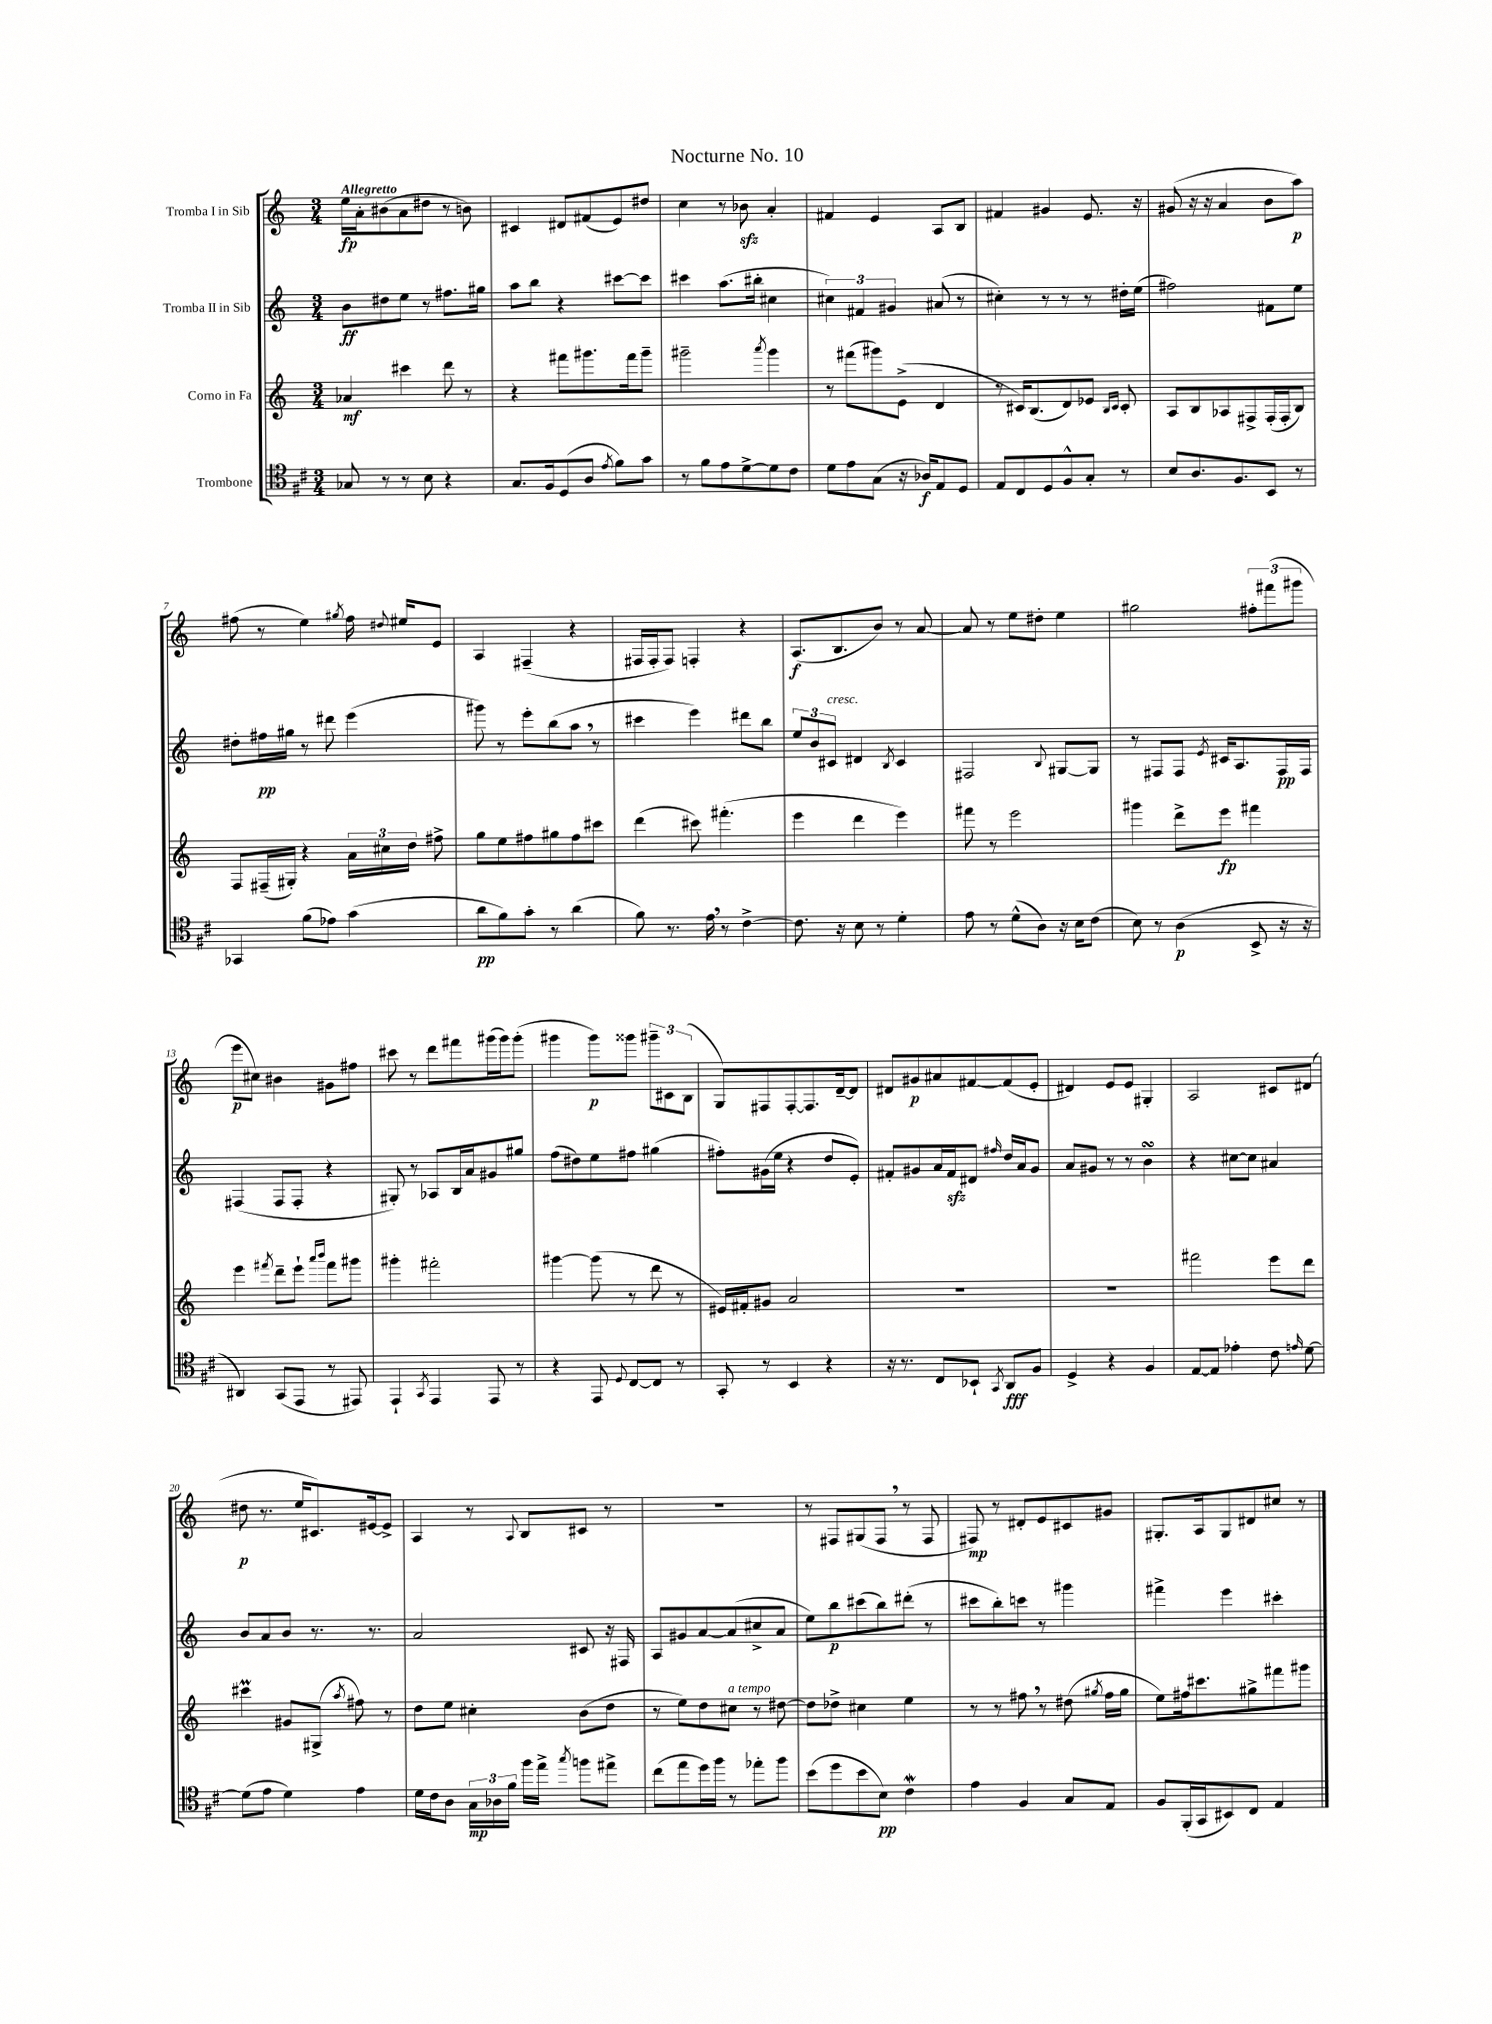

**kern	**dynam	**kern	**dynam	**kern	**dynam	**kern	**dynam
*part4	*part4	*part3	*part3	*part2	*part2	*part1	*part1
*staff4	*staff4	*staff3	*staff3	*staff2	*staff2	*staff1	*staff1
*I"Trombone	*	*I"Corno in Fa	*	*I"Tromba II in Sib	*	*I"Tromba I in Sib	*
*clefC4	*	*clefG2	*	*clefG2	*	*clefG2	*
*k[f#c#]	*	*k[]	*	*k[]	*	*k[]	*
*M3/4	*	*M3/4	*	*M3/4	*	*M3/4	*
=1	=1	=1	=1	=1	=1	=1	=1
!	!	!	!	!	!	!LO:TX:a:B:t=Allegretto	!
8G-X/	.	4a-X/	mf	8b\L	ff	16ee\LL	fp
.	.	.	.	.	.	16a'\J	.
8r	.	.	.	8dd#X\	.	(8b#X\	.
8r	.	4ccc#X\	.	8ee\J	.	8a\	.
8B\	.	.	.	8r	.	8dd#X\J	.
4r	.	8ddd\	.	8.ff#X\L	.	8r	.
.	.	8r	.	.	.	8bn\)	.
.	.	.	.	16gg#X\Jk	.	.	.
=2	=2	=2	=2	=2	=2	=2	=2
8.G/L	.	4r	.	8aa\L	.	4c#X/	.
.	.	.	.	8bb\J	.	.	.
16F#/k	.	.	.	.	.	.	.
(8D/	.	8fff#X\L	.	4r	.	8d#X/L	.
8A/J	.	8.ggg#X\	.	.	.	(8f#X/	.
8qe/	.	.	.	.	.	.	.
8f#\L)	.	.	.	[8ccc#X\L	.	8e/)	.
.	.	16fff#\k	.	.	.	.	.
8g\J	.	8ggg#~\J	.	8ccc#\J]	.	8dd#X/J	.
=3	=3	=3	=3	=3	=3	=3	=3
8r	.	2ggg#X~\	.	4ccc#X\	.	4cc\	.
8f#\L	.	.	.	.	.	.	.
8e\	.	.	.	(8.aa\L	.	8r	.
[8d^\	.	.	.	.	.	8b-Xzz\	.
.	.	.	.	16bb#X'\Jk	.	.	.
.	.	8qaaa/	.	.	.	.	.
8d\]	.	4ggg#\	.	4cc#X\	.	4a'/	.
8c#\J	.	.	.	.	.	.	.
=4	=4	=4	=4	=4	=4	=4	=4
8d\L	.	8r	.	6cc#X\)	.	4f#X/	.
8e\	.	(8fff#X\L	.	.	.	.	.
.	.	.	.	6f#X/	.	.	.
(8G\J	.	8ggg#X\)	.	.	.	4e/	.
.	.	.	.	6g#X/	.	.	.
16r	.	(8e^\J	.	.	.	.	.
16A-X/KL)	f	.	.	.	.	.	.
8E/	.	4d/	.	(8a#X/	.	8A/L	.
8D/J	.	.	.	8r	.	8B/J	.
=5	=5	=5	=5	=5	=5	=5	=5
8E/L	.	8r	.	4cc#X'\)	.	4f#X/	.
8C#/	.	16c#X/KL)	.	.	.	.	.
.	.	(8.B/	.	.	.	.	.
8D/	.	.	.	8r	.	4g#X/	.
8F#^^/	.	8d/)	.	8r	.	.	.
8G'/J	.	8e-X/J	.	8r	.	8.e/	.
.	.	16qqB/LL	.	.	.	.	.
.	.	16qqc#/JJ	.	.	.	.	.
8r	.	8c#'/	.	16dd#X'\LL	.	.	.
.	.	.	.	(16ee\JJ	.	16r	.
=6	=6	=6	=6	=6	=6	=6	=6
8B/L	.	8A/L	.	2ff#X\)	.	(8g#X/	.
8.A/	.	8B/	.	.	.	16r	.
.	.	.	.	.	.	16r	.
.	.	8A-X/	.	.	.	4a/	.
8.F#/	.	.	.	.	.	.	.
.	.	8F#X^/	.	.	.	.	.
8BB/J	.	(16F#'/L	.	8f#X\L	.	8b\L	.
.	.	16F#'/J	.	.	.	.	.
8r	.	8B/J)	.	8ee\J	.	8aa\J)	p
!!LO:LB:g=z
=7	=7	=7	=7	=7	=7	=7	=7
4GG-X/	.	8F/L	.	8dd#X'\L	.	(8ff#X\	.
.	.	(16F#X~/L	.	16ff#X\L	pp	8r	.
.	.	16G#X'/JJ)	.	16gg#X\JJ	.	.	.
(8f#\L	.	4r	.	8r	.	4ee\)	.
8e-X\J)	.	.	.	8ddd#X\	.	.	.
.	.	.	.	.	.	8qgg#X/	.
(4g\	.	24a\LL	.	(4eee\	.	16ff#\	.
.	.	24cc#X\	.	.	.	.	.
.	.	.	.	.	.	8qqdd#X/	.
.	.	.	.	.	.	16ee#X/KL	.
.	.	24dd\JJ	.	.	.	.	.
.	.	8ff#X^\	.	.	.	8e/J	.
=8	=8	=8	=8	=8	=8	=8	=8
8a\L	pp	8gg\L	.	8ggg#X\)	.	4A/	.
8f#\)	.	8ee\	.	8r	.	.	.
8g'\J	.	8ff#X\	.	8eee'\L	.	(4F#X~/	.
8r	.	8gg#X\	.	(8bb\	.	.	.
(4a\	.	8ff#\	.	8aa,\J	.	4r	.
.	.	8ccc#X\J	.	8r	.	.	.
=9	=9	=9	=9	=9	=9	=9	=9
8f#\)	.	(4ddd\	.	4ccc#X\	.	16F#X/LL	.
.	.	.	.	.	.	16F#'/J	.
8.r	.	.	.	.	.	8F#/J)	.
.	.	8ccc#X\)	.	4eee\)	.	4Fn'/	.
16e,\	.	.	.	.	.	.	.
8r	.	(4.fff#X'\	.	.	.	.	.
[4c#^\	.	.	.	8ddd#X\L	.	4r	.
.	.	.	.	8bb\J	.	.	.
=10	=10	=10	=10	=10	=10	=10	=10
8.c#\]	.	4eee\	.	12ee/L	.	(8.A/L	f
.	.	.	.	12b/	.	.	.
!	!	!	!	!LO:TX:a:i:t=cresc.	!	!	!
.	.	.	.	12c#X/J	.	.	.
16r	.	.	.	.	.	8.B/	.
8B\	.	4ddd\	.	4d#X/	.	.	.
8r	.	.	.	.	.	8b/J)	.
.	.	.	.	8qB/	.	.	.
4d'\	.	4eee\)	.	4c#/	.	8r	.
.	.	.	.	.	.	[8a/	.
=11	=11	=11	=11	=11	=11	=11	=11
8e\	.	8fff#X\	.	2F#X/	.	8a/]	.
8r	.	8r	.	.	.	8r	.
(8d^^\L	.	2eee\	.	.	.	8ee\L	.
8A\J)	.	.	.	.	.	8dd#X'\J	.
.	.	.	.	8qqB/	.	.	.
16r	.	.	.	[8G#X/L	.	4ee\	.
16B\KL	.	.	.	.	.	.	.
(8c#\J	.	.	.	8G#/J]	.	.	.
=12	=12	=12	=12	=12	=12	=12	=12
8B\)	.	4ggg#X\	.	8r	.	2gg#X\	.
8r	.	.	.	8F#X/L	.	.	.
(4A\	p	8ddd^\L	.	8F#/J	.	.	.
.	.	.	.	8qe/	.	.	.
.	.	8eee\J	fp	16c#X/KL	.	.	.
.	.	.	.	8.A/	.	.	.
8BB^/	.	4fff#X\	.	.	.	12ff#X'\L	.
.	.	.	.	.	.	(12fff#X\	.
16r	.	.	.	16F#/L	pp	.	.
.	.	.	.	.	.	12ggg#X\J	.
16r	.	.	.	16F#/JJ	.	.	.
!!LO:LB:g=z
=13	=13	=13	=13	=13	=13	=13	=13
4AA#X/)	.	4eee\	.	(4F#X/	.	8eee\L	p
.	.	.	.	.	.	8cc#X\J)	.
.	.	8qfff#X/	.	.	.	.	.
(8GG/L	.	8ddd~\L	.	8F#/L	.	4b#X\	.
8EE/J	.	8eee`\J	.	8F#'/J	.	.	.
.	.	16qqaaa/LL	.	.	.	.	.
.	.	16qqbbb/JJ	.	.	.	.	.
8r	.	8fff#\L	.	4r	.	8g#X\L	.
8EE#X/)	.	8ggg#X\J	.	.	.	8ff#X\J	.
=14	=14	=14	=14	=14	=14	=14	=14
4EE`/	.	4ggg#X'\	.	8G#X'/)	.	8ccc#X\	.
.	.	.	.	8r	.	8r	.
8qGG/	.	.	.	.	.	.	.
4EE/	.	2fff#X'\	.	8A-X/L	.	8ddd\L	.
.	.	.	.	16B/L	.	8fff#X\	.
.	.	.	.	16a/J	.	.	.
8EE/	.	.	.	8g#X/	.	(16ggg#X\L	.
.	.	.	.	.	.	16ggg#\J)	.
8r	.	.	.	8gg#X/J	.	(8ggg#'\J	.
=15	=15	=15	=15	=15	=15	=15	=15
4r	.	[4ggg#X\	.	(8ff\L	.	4ggg#X\	.
.	.	.	.	8dd#X\)	.	.	.
8EE/	.	(8ggg#\]	.	8ee\	.	8ggg#\L)	p
8qqD/	.	.	.	.	.	.	.
[8C#/L	.	8r	.	8ff#X\J	.	8ggg##X\J	.
8C#/J]	.	8ddd\	.	(4gg#X\	.	12ggg#X~\L	.
.	.	.	.	.	.	12c#X\	.
8r	.	8r	.	.	.	.	.
.	.	.	.	.	.	(12B\J	.
=16	=16	=16	=16	=16	=16	=16	=16
8GG'/	.	16e#X/LL)	.	8ff#X'\L)	.	8G/L)	.
.	.	16f#X'/J	.	.	.	.	.
8r	.	8g#X/J	.	(16g#X\L	.	8F#X/	.
.	.	.	.	16ee\JJ	.	.	.
4BB/	.	2a/	.	4r	.	[8F#'/	.
.	.	.	.	.	.	8.F#/]	.
4r	.	.	.	8dd/L	.	.	.
.	.	.	.	.	.	[16d~/k	.
.	.	.	.	8e'/J)	.	8d/J]	.
=17	=17	=17	=17	=17	=17	=17	=17
16r	.	2.r	.	8f#X'/L	.	8d#X/L	.
8.r	.	.	.	.	.	.	.
.	.	.	.	8g#X/	.	8g#X/	p
8C#/L	.	.	.	16a/L	.	8a#X/	.
.	.	.	.	16f#zz/J	.	.	.
8BB-X`/J	.	.	.	8d#X/J	.	[8f#X/	.
8qGG/	.	.	.	16qqff#X/	.	.	.
8AA/L	fff	.	.	16dd/LL	.	(8f#/]	.
.	.	.	.	16a/J	.	.	.
8F#/J	.	.	.	8g#/J	.	8e'/J	.
=18	=18	=18	=18	=18	=18	=18	=18
4D^/	.	2.r	.	8a/L	.	4d#X/)	.
.	.	.	.	8g#X/J	.	.	.
4r	.	.	.	8r	.	8e/L	.
.	.	.	.	8r	.	8e/J	.
4F#/	.	.	.	4bsSsS\	.	4G#X'/	.
=19	=19	=19	=19	=19	=19	=19	=19
[8E/L	.	2fff#X\	.	4r	.	2A/	.
8E/J]	.	.	.	.	.	.	.
4e-X'\	.	.	.	[8cc#X\L	.	.	.
.	.	.	.	8cc#\J]	.	.	.
8c#\	.	8eee\L	.	4a#X/	.	8c#X/L	.
16qqen/	.	.	.	.	.	.	.
[8d\	.	8ddd\J	.	.	.	(8d#X/J	.
!!LO:LB:g=z
=20	=20	=20	=20	=20	=20	=20	=20
(8d\L]	.	4ccc#Xm\	.	8b/L	.	8dd#X\	p
8e\J	.	.	.	8a/	.	8.r	.
4d\)	.	8g#X/L	.	8b/J	.	.	.
.	.	.	.	.	.	16ee/KL	.
.	.	(8G#X^/J	.	8.r	.	8.c#X/)	.
.	.	8qaa/	.	.	.	.	.
4e\	.	8ff#X\)	.	.	.	.	.
.	.	.	.	8.r	.	[16e#X/k	.
.	.	8r	.	.	.	8e#^/J]	.
=21	=21	=21	=21	=21	=21	=21	=21
16d\LL	.	8dd\L	.	2a/	.	4A/	.
16c#\J	.	.	.	.	.	.	.
8A\J	.	8ee\J	.	.	.	.	.
24G\LL	mp	4cc#X'\	.	.	.	8r	.
24A-X\	.	.	.	.	.	.	.
24f#\JJ	.	.	.	.	.	.	.
.	.	.	.	.	.	8qqA/	.
16ff#\LL	.	.	.	.	.	8B/L	.
16ee^\JJ	.	.	.	.	.	.	.
8qgg/	.	.	.	.	.	.	.
8ffn\L	.	(8b\L	.	8c#X/	.	8c#X/J	.
8ee#X^\J	.	8dd\J	.	16r	.	8r	.
.	.	.	.	16F#X/	.	.	.
=22	=22	=22	=22	=22	=22	=22	=22
(8cc#\L	.	8r	.	8A/L	.	2.r	.
8ee\	.	8ee\L)	.	8g#X/	.	.	.
16dd\L)	.	8dd\	.	[8a/	.	.	.
16ff#\JJ	.	.	.	.	.	.	.
!	!	!LO:TX:a:i:t=a tempo	!	!	!	!	!
8r	.	8cc#X\J	.	(8a/]	.	.	.
8ee-X'\L	.	8r	.	8cc#X^/	.	.	.
8ff#\J	.	[8dd#X\	.	8a/J	.	.	.
=23	=23	=23	=23	=23	=23	=23	=23
(8b\L	.	8dd#\L]	.	8ee\L)	.	8r	.
8dd\	.	8dd-X^\J	.	8bb\	p	8F#X/L	.
8b\	.	4cc#X\	.	(8ccc#X\	.	(8G#X/	.
8B\J)	pp	.	.	8bb\)	.	8F#,/J	.
4c#W\	.	4ee\	.	(8ddd#X'\J	.	8r	.
.	.	.	.	8r	.	8F#/	.
=24	=24	=24	=24	=24	=24	=24	=24
4e\	.	8r	.	8ccc#X\L	.	8F#X/)	mp
.	.	8r	.	8bb'\)	.	8r	.
4F#/	.	8ff#X,\	.	8cccn\J	.	8d#X'/L	.
.	.	8r	.	8r	.	8e/	.
8G/L	.	(8dd#X\	.	4ggg#X\	.	8c#X/	.
.	.	8qgg#X/	.	.	.	.	.
8E/J	.	16ff#\LL	.	.	.	8g#X/J	.
.	.	16gg#\JJ	.	.	.	.	.
=25	=25	=25	=25	=25	=25	=25	=25
8F#/L	.	8ee\L)	.	4fff#X^\	.	8.G#X'/L	.
(16FF#'/L	.	16ff#X\k	.	.	.	.	.
16GG/J	.	8.ccc#X\	.	.	.	16A/k	.
8BB#X/)	.	.	.	4eee\	.	8G#/	.
8C#/J	.	8gg#X^\	.	.	.	8d#X/	.
4E/	.	8fff#X\	.	4ccc#X'\	.	8cc#X/J	.
.	.	8ggg#X\J	.	.	.	8r	.
==	==	==	==	==	==	==	==
*-	*-	*-	*-	*-	*-	*-	*-
